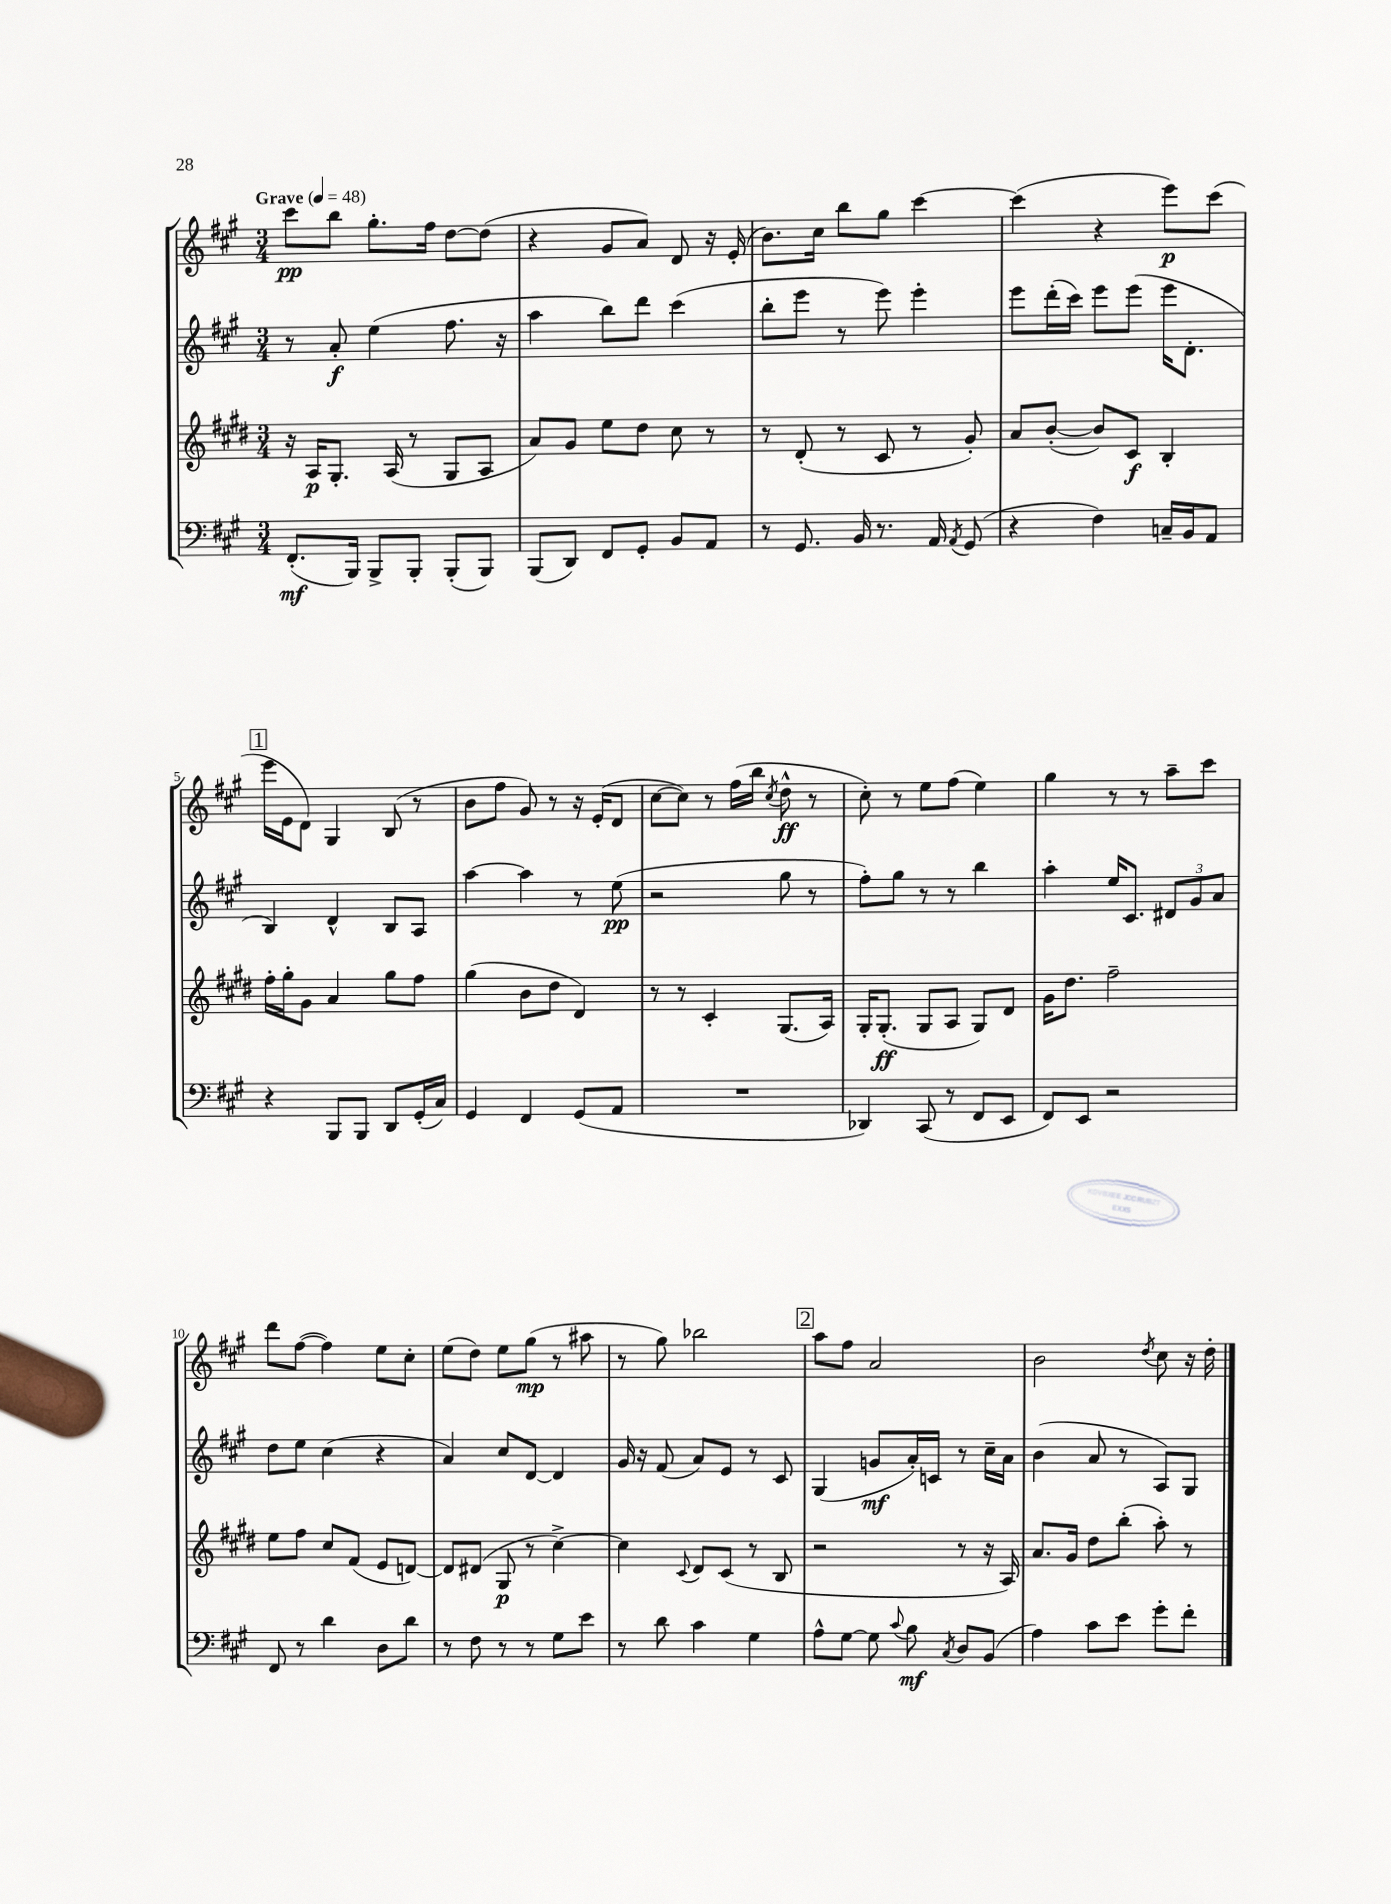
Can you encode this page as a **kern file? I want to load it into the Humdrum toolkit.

**kern	**kern	**kern	**kern
*staff4	*staff3	*staff2	*staff1
*clefF4	*clefG2	*clefG2	*clefG2
*k[f#c#g#]	*k[f#c#g#d#]	*k[f#c#g#]	*k[f#c#g#]
*M3/4	*M3/4	*M3/4	*M3/4
*MM48	*MM48	*MM48	*MM48
(8.FF#'	16r	8r	8ccc#
.	16A	.	.
.	8.G#'	8a'	8bb
16BBB)	.	.	.
8BBB^	.	(4ee	8.gg#'
.	(16A	.	.
8BBB'	8r	.	.
.	.	.	16ff#
(8BBB'	8G#	8.ff#	[8dd
8BBB)	8A	.	(8dd]
.	.	16r	.
=	=	=	=
(8BBB	8a)	4aa	4r
8DD)	8g#	.	.
8FF#	8ee	8bb)	8g#
8GG#'	8dd#	8ddd	8a)
8BB	8cc#	(4ccc#	8d
8AA	8r	.	16r
.	.	.	(16e'
=	=	=	=
8r	8r	8bb'	8.b)
8.GG#	(8d#'	8eee	.
.	.	.	16cc#
.	8r	8r	8bb
16BB	.	.	.
8.r	8c#	8eee)	8gg#
.	8r	4eee'	[4ccc#
16AA	.	.	.
8qAA	.	.	.
(8GG#	8g#')	.	.
=	=	=	=
4r	8a	8eee	(4ccc#]
.	([8b'	(16ddd'	.
.	.	16ccc#)	.
4F#)	8b])	8eee	4r
.	8c#	(8eee	.
16C~	4B'	16eee	8eee)
16BB	.	8.d'	.
8AA	.	.	(8ccc#
=	=	=	=
4r	16ff#'	4B)	16eee
.	16gg#'	.	16e
.	8g#	.	8d)
8BBB	4a	4d^^	4G#
8BBB	.	.	.
8DD	8gg#	8B	(8B
(16GG#'	8ff#	8A	8r
16C#)	.	.	.
=	=	=	=
4GG#	(4gg#	[4aa	8b
.	.	.	8ff#
4FF#	8b	4aa]	8g#)
.	8dd#	.	8r
(8GG#	4d#)	8r	16r
.	.	.	(16e'
8AA	.	(8ee	8d
=	=	=	=
2.r	8r	2r	[8cc#
.	8r	.	8cc#])
.	4c#'	.	8r
.	.	.	(16ff#
.	.	.	16bb
.	.	.	8qcc#
.	(8.G#	8gg#	8dd^^
.	.	8r	8r
.	16A)	.	.
=	=	=	=
4DD-)	16G#'	8ff#')	8cc#')
.	(8.G#'	.	.
.	.	8gg#	8r
(8CC#	8G#	8r	8ee
8r	8A	8r	(8ff#
8FF#	8G#)	4bb	4ee)
8EE	8d#	.	.
=	=	=	=
8FF#)	16g#	4aa'	4gg#
.	8.dd#	.	.
8EE	.	.	.
2r	2ff#~	16ee	8r
.	.	8.c#	.
.	.	.	8r
.	.	12d#	8aa~
.	.	12g#	.
.	.	.	8ccc#
.	.	12a	.
=	=	=	=
8FF#	8ee	8dd	8ddd
8r	8ff#	8ee	([8ff#
4d	8cc#	(4cc#	4ff#])
.	(8f#	.	.
8D	8e	4r	8ee
8d	[8d)	.	8cc#'
=	=	=	=
8r	8d]	4a)	(8ee
8F#	(8d#	.	8dd)
8r	8G#	8cc#	8ee
8r	8r	[8d	(8gg#
8G#	[4cc#^)	4d]	8r
8e	.	.	8aa#
=	=	=	=
8r	4cc#]	16g#	8r
.	.	16r	.
8d	.	(8f#	8gg#)
.	8qqc#	.	.
4c#	8d#	8a)	2bb-
.	(8c#	8e	.
4G#	8r	8r	.
.	8B	8c#	.
=	=	=	=
8A^^	2r	(4G#	8aa
[8G#	.	.	8ff#
8G#]	.	8g	2a
8qqc#	.	.	.
8B	.	16a')	.
.	.	16c	.
8qC#	.	.	.
8D	8r	8r	.
(8BB	16r	16cc#~	.
.	16A)	16a	.
=	=	=	=
4A)	8.a	(4b	2b
.	16g#	.	.
8c#	8dd#	8a	.
8e	(8bb'	8r	.
.	.	.	8qdd
8g#'	8aa')	8A)	8cc#
8f#'	8r	8G#	16r
.	.	.	16dd'
==	==	==	==
*-	*-	*-	*-
